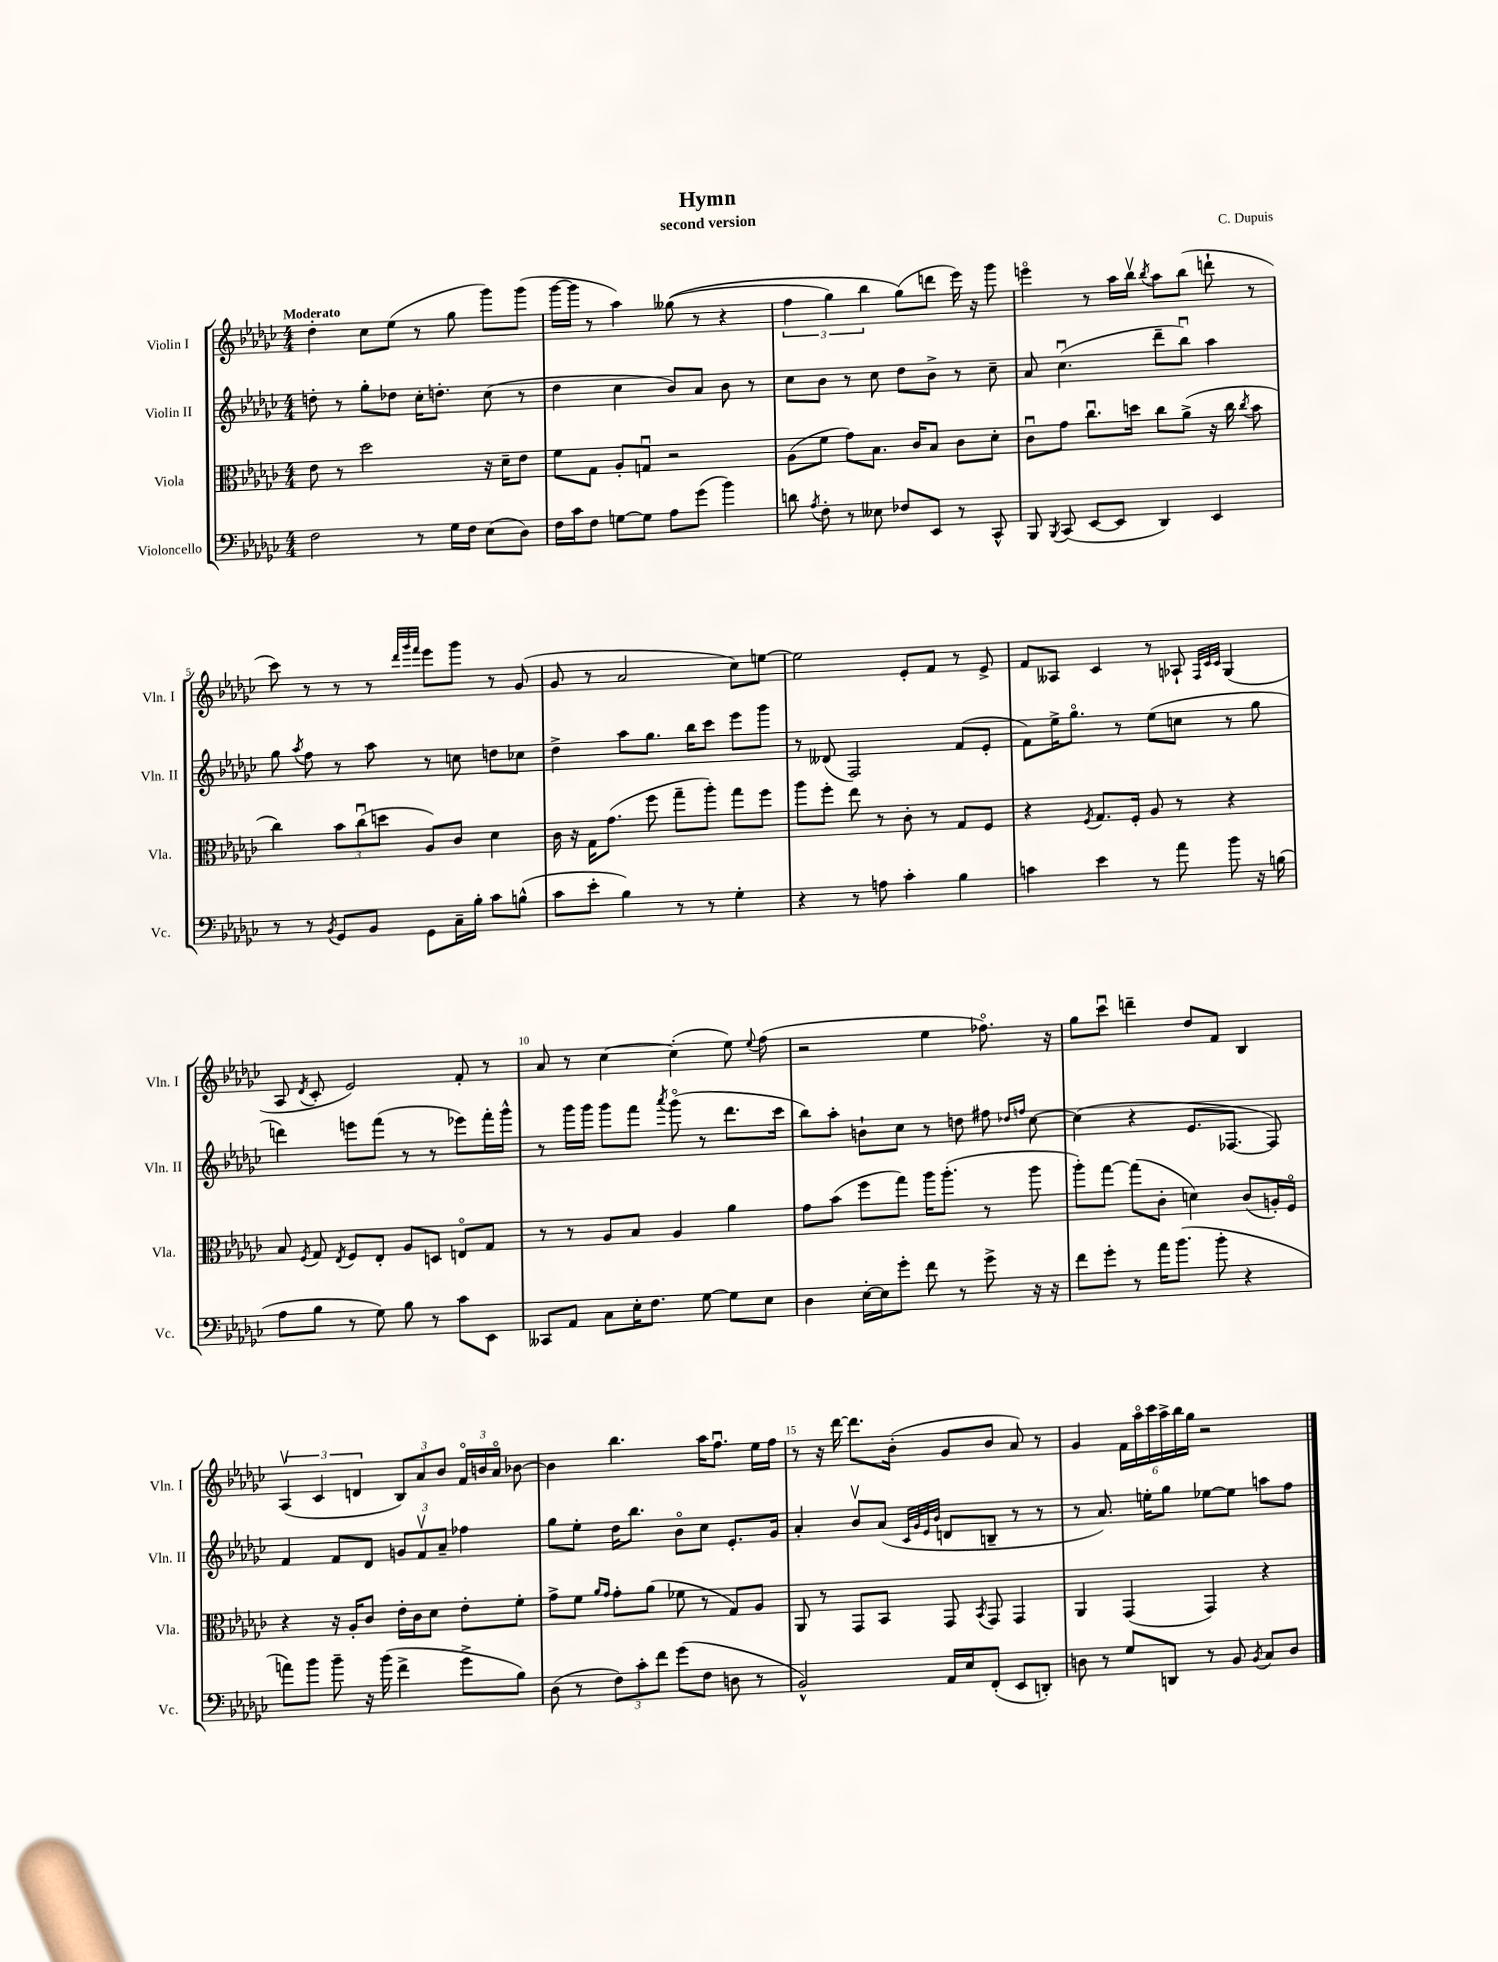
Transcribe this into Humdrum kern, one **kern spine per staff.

**kern	**kern	**kern	**kern
*part4	*part3	*part2	*part1
*staff4	*staff3	*staff2	*staff1
*I"Violoncello	*I"Viola	*I"Violin II	*I"Violin I
*I'Vc.	*I'Vla.	*I'Vln. II	*I'Vln. I
*clefF4	*clefC3	*clefG2	*clefG2
*k[b-e-a-d-g-c-]	*k[b-e-a-d-g-c-]	*k[b-e-a-d-g-c-]	*k[b-e-a-d-g-c-]
*M4/4	*M4/4	*M4/4	*M4/4
=1	=1	=1	=1
!	!	!	!LO:TX:a:B:t=Moderato
2F\	8e-\	8ddn'\	4dd-'\
.	8r	8r	.
.	2dd-\	8gg-'\L	8cc-\L
.	.	8dd-X\J	(8ee-\J
8r	.	16cc-'\KL	8r
.	.	8.ddn'\J	.
16G-\LL	.	.	8gg-\
16F\JJ	.	.	.
(8E-\L	16r	(8cc-\	8ggg-\L)
.	16d-~\KL	.	.
8D-\J)	8e-\J	8r	(8ggg-\J
=2	=2	=2	=2
16F\LL	8f\L	4dd-\	[16ggg-\LL
16c-\J	.	.	16ggg-\JJ]
8F\J	8G-\J	.	8r
[8Gn\L	8A-'/L	4cc-\	4aa-\)
8G\J]	8Gnu/J	.	.
8A-\L	2r	8b-/L)	((8gg--X\
(8g-\J	.	8a-/J	8r
4b-\)	.	8b-\	4r
.	.	8r	.
=3	=3	=3	=3
8dn\	(8A-\L	8cc-\L	6ff\
8qA-/	.	.	.
8F'\	8f\J	8b-\J	.
.	.	.	6gg-\)
8r	8g-\L)	8r	.
.	.	.	6bb-\
8E--X\	8.B-\J	8cc-\	.
8F-X/L	.	8dd-\L	(8gg-\L)
.	16c-/KL	.	.
8EE-/J	8B-/J	8b-^\J	8dddn\J
8r	8c-\L	8r	16eee-\)
.	.	.	16r
8CC-^^/	8d-'\J	8cc-~\	8ggg-\
=4	=4	=4	=4
8BBB-/	8c-u\L	8a-/	4eeen\
8qBBB-/	.	.	.
(8CC-/	8g-\J	(4.cc-u\	.
[8EE-/L	8.cc-u\L	.	8r
8EE-/J]	.	.	16aa-\LL
.	16ddn\Jk	.	16bb-v\JJ
.	.	.	8qbb-/
4DD-/)	8cc-\L	8ddd-~\L	8aa-\L
.	(8a-^\J	8bb-u\J)	(8bb-\J
4EE-/	16r	4aa-\	8dddn`\
.	16cc-\	.	.
.	8qcc-/	.	.
.	8b-\	.	8r
!!LO:LB:g=z
=5	=5	=5	=5
8r	4cc-\)	8gg-\	8ccc-\)
.	.	8qaa-/	.
8r	.	8ff\	8r
8qBB-/	.	.	.
8GG-/L	12b-\L	8r	8r
.	(12cc-u\	.	.
8BB-/J	.	8aa-\	8r
.	12ddn\J	.	.
.	.	.	32qqddd-/LLL
.	.	.	32qqggg-/
.	.	.	32qqfff/JJJ
8GG-\L	8A-/L)	8r	8eee-\L
16C-~\L	8c-/J	8ccn\	8ggg-\J
16B-'\JJ	.	.	.
8c-\L	4d-\	8ddn\L	8r
(8Bn^^\J	.	8cc-X\J	(8g-/
=6	=6	=6	=6
8c-\L	16c-\	4dd-^\	8g-/
.	16r	.	.
8e-'\J	16G-\KL	.	8r
.	(8.g-\J	.	.
4B-\)	.	8aa-\L	2a-/
.	8ff\	8.gg-\J	.
8r	8gg-~\L	.	.
.	.	16bb-\KL	.
8r	8aa-'\J)	8ccc-\J	.
4G-'\	8gg-\L	8eee-\L	8cc-\L)
.	8ff\J	8ggg-\J	[8een\J
=7	=7	=7	=7
4r	8aa-\L	8r	2ee\]
.	8ff'\J	(8d--X/	.
8r	8ee-\	2F/)	.
8An\	8r	.	.
4c-'\	8c-'\	.	8e-'/L
.	8r	.	8f/J
4B-\	8G-/L	(8f/L	8r
.	8F/J	8e-'/J	8e-^/
=8	=8	=8	=8
4cn\	4r	8f\L)	8f/L
.	.	16ee-^\K	8A--X/J
.	.	8.gg-\J	.
.	8qF/	.	.
4e-\	8.G-/L	.	4c-/
.	.	8r	.
.	16F'/Jk	.	.
8r	8A-/	(8ee-\L	8r
8a-\	8r	8ccn\J	8A-X`/
.	.	.	32qqF/LLL
.	.	.	32qqc-/
.	.	.	32qqc-/JJJ
8b-\	4r	8r	(4G-/
16r	.	8gg-\	.
(16Bn\	.	.	.
!!LO:LB:g=z
=9	=9	=9	=9
8A-\L	8B-/	4dddn\)	8A-/
.	8qF/	.	8qd-/
8B-\J	8G-/	.	8c-'/
.	8qE-/	.	.
8r	8F/L	8eeen\L	2e-/)
8G-\)	8E-'/J	(8fff\J	.
8B-\	8A-/L	8r	.
8r	8Dn/J	8r	.
8c-\L	8En/L	8eee-X\L)	8f'/
8EE-\J	8G-/J	16fff'\L	8r
.	.	16ggg-^^\JJ	.
=10	=10	=10	=10
8CC--X/L	8r	8r	8a-/
8AA-/J	8r	16ggg-\LL	8r
.	.	16ggg-\JJ	.
8C-\L	8A-/L	8ggg-\L	[4cc-\
16E-'\K	8B-/J	8fff\J	.
8.F\J	.	.	.
.	.	8qaaa-/	.
.	4A-/	(8ggg-\	(4cc-'\]
[8G-\	.	8r	.
8G-\L]	4a-\	8.ddd-\L	8ee-\)
.	.	.	8qqee-/
8E-\J	.	.	(8ff\
.	.	16ccc-\Jk	.
=11	=11	=11	=11
4D-\	8g-\L	8bb-\L)	2r
.	(8b-\J	8aa-'\J	.
[16E-'\LL	8ff\L	8bn`\L	.
16E-\J]	.	.	.
8g-'\J	8gg-\J)	8cc-\J	.
8f\	16aa-\KL	8r	4ee-\
.	(8.aa-'\J	.	.
8r	.	8ddn\	.
8g-^\	8r	8ff#X\	8.ff-X\)
.	.	16qqdd-X/LL	.
.	.	16qqffn/JJ	.
16r	8aa-\	[8cc-\	.
16r	.	.	16r
=12	=12	=12	=12
8f\L	8aa-'\L)	(4cc-\]	8gg-\L
8g-'\J	[8gg-\J	.	8ccc-u\J
8r	(8gg-\L]	4r	4dddn~\
16a-\KL	8c-'\J	.	.
(8.b-\J	.	.	.
.	4dn\)	8.e-/L	8dd-/L
8b-'\	.	.	8f/J
.	.	[8.F-X/J	.
4r	(8c-/L	.	4B-/
.	16An'/L)	8F-/])	.
.	16F/JJ	.	.
!!LO:LB:g=z
=13	=13	=13	=13
8an\L)	4r	4f/	(6A-v/
8b-\J	.	.	.
.	.	.	6c-/
8b-~\	16r	8f/L	.
.	16A-'/KL	.	.
.	.	.	6dn/
16r	8c-/J	8d-/J	.
(16b-\	.	.	.
4f^\	16e-'\LL	12gn/L	12B-/L)
.	16c-\J	.	.
.	.	12fv/	12a-/
.	8d-\J	.	.
.	.	12a-~/J	12b-/J
8g-^\L	8e-'\L	4ff-X\	24f/LL
.	.	.	24bn/
.	.	.	24a-/JJ
8B-\J)	8f'\J	.	[8b-X\
=14	=14	=14	=14
(8D-\	8g-^\L	8gg-\L	4b-\]
8r	8f\J	8ee-'\J	.
.	16qqa-/LL	.	.
.	16qqg-/JJ	.	.
12F\L)	8g-'\L	16dd-\KL	4.bb-\
.	.	8.bb-\J	.
12c-'\	.	.	.
.	(8a-\J	.	.
12f\J	.	.	.
(8g-\L	8f-X\	8b-\L	.
8F\J	8r	8cc-\J	16aa-\KL
.	.	.	8.ffu\J
8Dn\	8G-/L)	8.e-'/L	.
8r	8A-/J	.	16ee-\LL
.	.	16g-/Jk	16ff\JJ
=15	=15	=15	=15
2BB-^^/)	8AA-/	4a-'/	8r
.	8r	.	16r
.	.	.	[16ddd-\
.	8GG-/L	8b-v/L	8.ddd-\L]
.	8BB-/J	(8a-/J	.
.	.	.	(16b-'\Jk
.	.	32qqc-/LLL	.
.	.	32qqg-/	.
.	.	32qqe-/	.
.	.	32qqb-/JJJ	.
16AA-/LL	8GG-/	8dn/L	8g-/L
16E-/J	.	.	.
.	8qBB-/	.	.
(8FF'/J	8GG-/	8Bn~/J	8b-/J
8EE-/L	4GG-/	8r	8a-/)
8DDn'/J)	.	8r	8r
=16	=16	=16	=16
8Dn\	4AA-/	8r	4g-/
8r	.	8.a-/)	.
8G-/L	(4GG-/	.	24f\LL
.	.	.	24aa-\
.	.	16een'\KL	.
.	.	.	24ccc-\
8DDn/J	.	8gg-\J	24aa-^\
.	.	.	24bb-\
.	.	.	24gg-\JJ
8r	4GG-/)	[8ee-X\L	2r
8BB-/	.	8ee-\J]	.
8qBB-/	.	.	.
8C-/L	4r	8aan\L	.
8D/J	.	8ff\J	.
==	==	==	==
*-	*-	*-	*-
